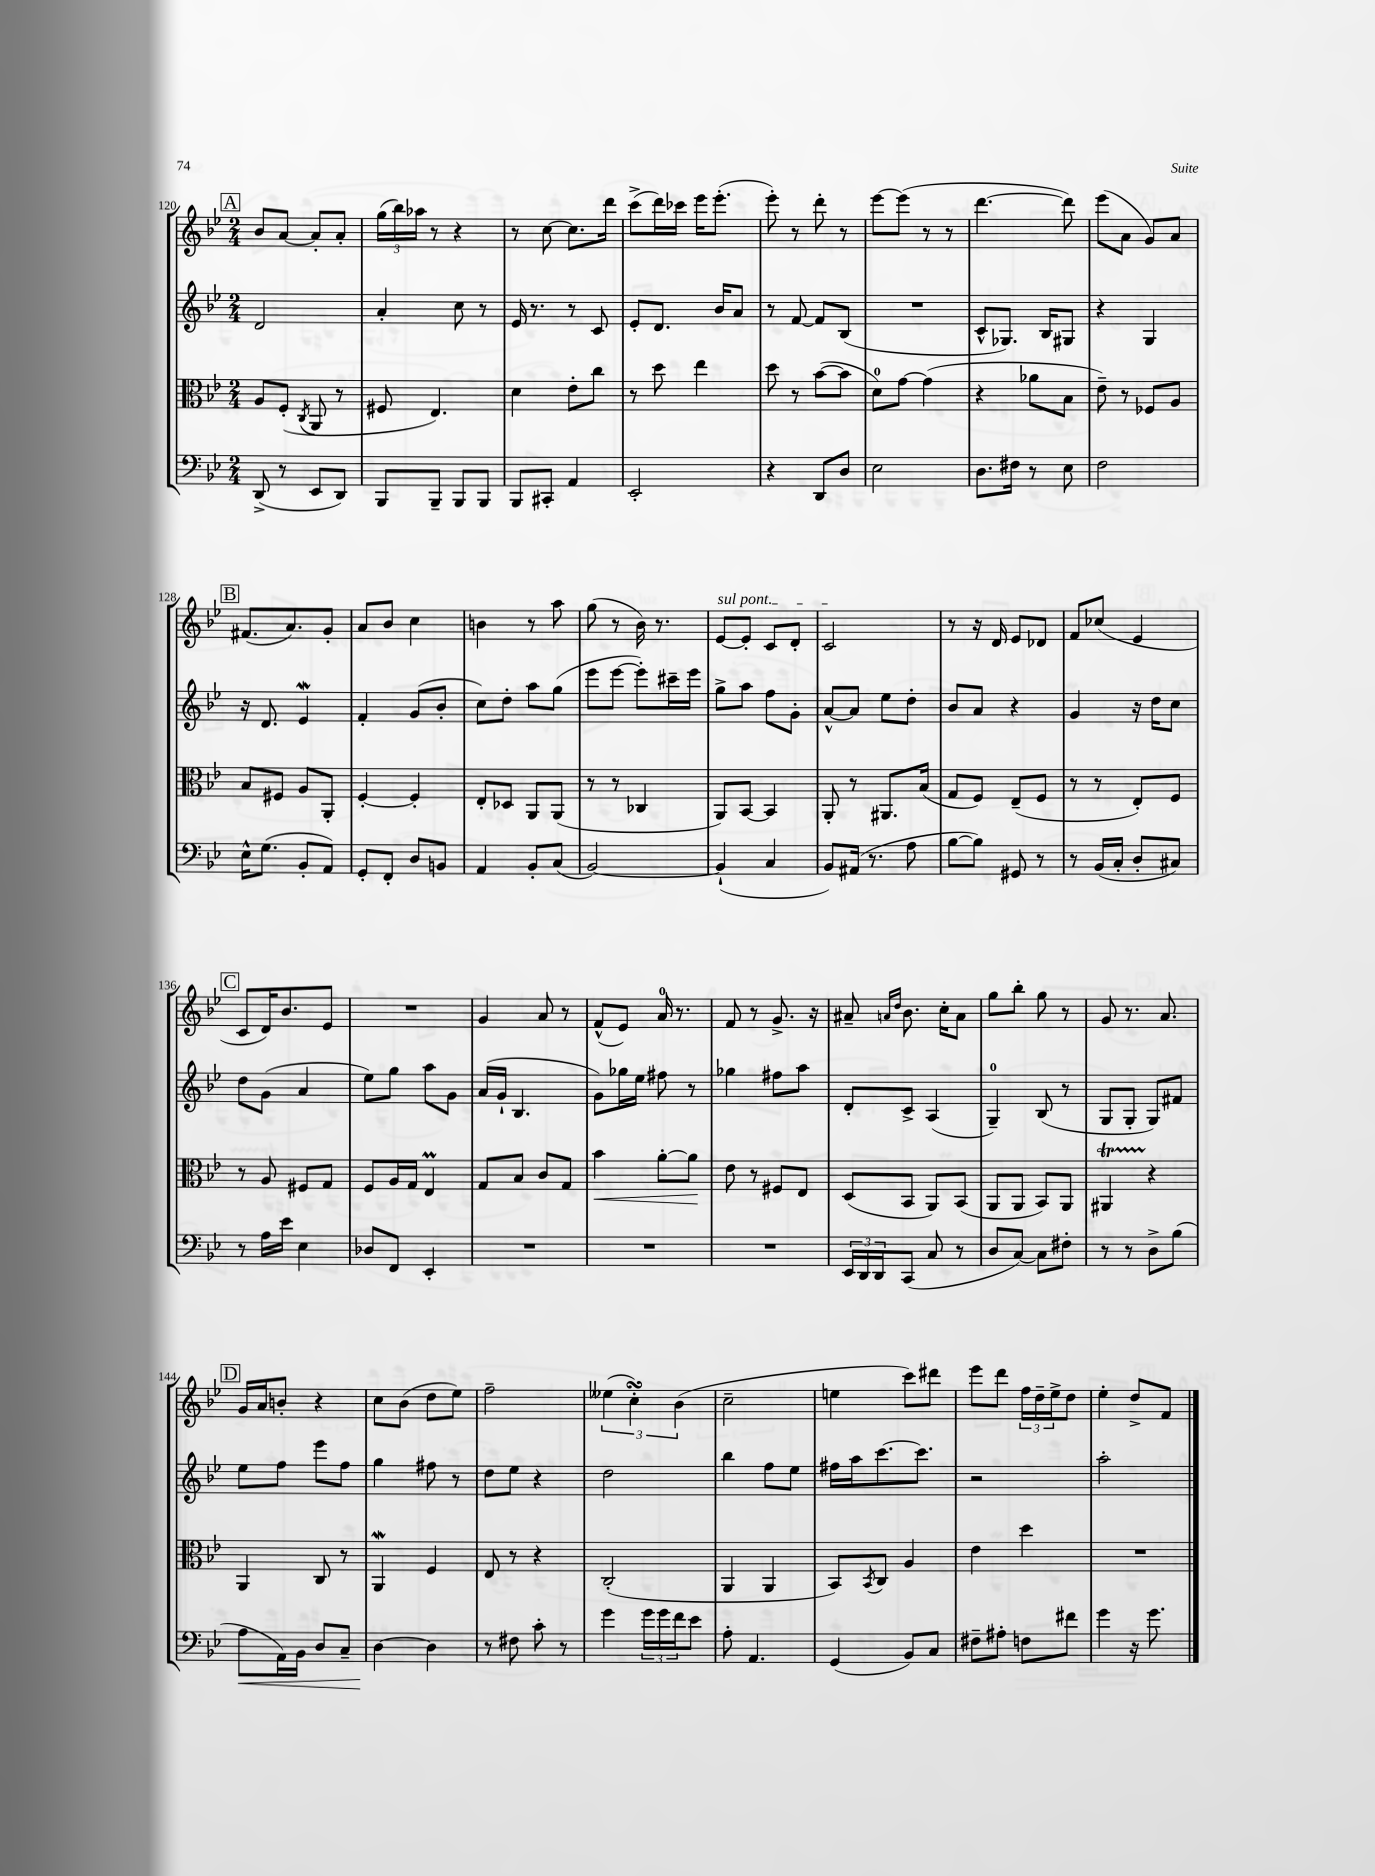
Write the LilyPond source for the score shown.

<<
\new StaffGroup <<
\new Staff = "s0" {
    \clef treble \key bes \major \numericTimeSignature \time 2/4
    \mark \markup { \box "A" } bes'8 a'8~ a'8-. a'8-. |
    \tuplet 3/2 { g''16( bes''16) aes''16 } r8 r4 |
    r8 c''8~ c''8. d'''16 |
    c'''8->( d'''16) ces'''16 ees'''16 ees'''8.-.( |
    ees'''8-.) r8 d'''8-. r8 |
    ees'''8~ ees'''8( r8 r8 |
    d'''4.~ d'''8) |
    ees'''8( a'8 g'8) a'8 |
    \mark \markup { \box "B" } fis'8.( a'8.) g'8-. |
    a'8 bes'8 c''4 |
    b'4 r8 a''8 |
    g''8( r8 bes'16) r8. |
    \once \override TextSpanner.bound-details.left.text = \markup { \italic "sul pont." } ees'8~\startTextSpan ees'8-. c'8 d'8-. |
    c'2\stopTextSpan |
    r8 r16 d'16 ees'8 des'8 |
    f'8 ces''8( ees'4 |
    \mark \markup { \box "C" } c'8 d'16) bes'8. ees'8 |
    R2 |
    g'4 a'8 r8 |
    f'8-^( ees'8) a'16-0 r8. |
    f'8 r8 g'8.-> r16 |
    ais'8-- \grace { a'16 d''16 } bes'8. c''16-. a'8 |
    g''8 bes''8-. g''8 r8 |
    g'8 r8. a'8. |
    \mark \markup { \box "D" } g'16 a'16 b'8-. r4 |
    c''8 bes'8( d''8 ees''8) |
    f''2-- |
    \tuplet 3/2 { eeses''4( c''4-.\turn) bes'4( } |
    c''2-- |
    e''4 c'''8) dis'''8 |
    ees'''8 d'''8 \tuplet 3/2 { f''16 d''16-- ees''16-> } d''8 |
    ees''4-. d''8-> f'8 \bar "|." |
}
\new Staff = "s1" {
    \clef treble \key bes \major \numericTimeSignature \time 2/4
    \mark \markup { \box "A" } d'2 |
    a'4-. c''8 r8 |
    ees'16 r8. r8 c'8 |
    ees'8-. d'8. bes'16 a'8 |
    r8 f'8~ f'8 bes8( |
    R2 |
    c'8-^ ges8.) bes16 gis8 |
    r4 g4 |
    \mark \markup { \box "B" } r16 d'8. ees'4\mordent |
    f'4-. g'8( bes'8-. |
    c''8) d''8-. a''8 g''8( |
    ees'''8 ees'''8~ ees'''8-.) cis'''16-- ees'''16 |
    g''8-> a''8 f''8 g'8-. |
    a'8~-^ a'8 ees''8 d''8-. |
    bes'8 a'8 r4 |
    g'4 r16 d''16 c''8 |
    \mark \markup { \box "C" } d''8 g'8( a'4 |
    ees''8) g''8 a''8 g'8 |
    a'16( g'16-! bes4. |
    g'8) ges''16 ees''16 fis''8 r8 |
    ges''4 fis''8 a''8 |
    d'8-. c'8-> a4( |
    g4-0--) bes8( r8 |
    g8 g8-. g8) fis'8 |
    \mark \markup { \box "D" } ees''8 f''8 ees'''8 f''8 |
    g''4 fis''8 r8 |
    d''8 ees''8 r4 |
    d''2 |
    bes''4 f''8 ees''8 |
    fis''16 a''16 c'''8.~ c'''8. |
    r2 |
    a''2-. \bar "|." |
}
\new Staff = "s2" {
    \clef alto \key bes \major \numericTimeSignature \time 2/4
    \mark \markup { \box "A" } a8 f8-.( \acciaccatura { c8 } a,8 r8 |
    fis8 ees4.) |
    d'4 ees'8-. c''8 |
    r8 d''8 ees''4 |
    d''8 r8 bes'8~( bes'8 |
    d'8-0) g'8~ g'4( |
    r4 aes'8 bes8 |
    ees'8--) r8 fes8 a8 |
    \mark \markup { \box "B" } bes8 fis8 a8 a,8-. |
    f4~-. f4-. |
    ees8-. des8 a,8 a,8( |
    r8 r8 ces4 |
    a,8) bes,8~ bes,4 |
    a,8-. r8 ais,8. bes16( |
    g8 f8) ees8--( f8 |
    r8 r8 ees8-.) f8 |
    \mark \markup { \box "C" } r8 a8 fis8 g8 |
    f8 a16 g16 ees4\prall |
    g8 bes8 c'8 g8 |
    bes'4\< a'8~-. a'8\! |
    ees'8 r8 fis8 ees8 |
    d8( bes,8 a,8) bes,8( |
    a,8 a,8 bes,8) a,8 |
    ais,4\startTrillSpan r4\stopTrillSpan |
    \mark \markup { \box "D" } a,4 c8 r8 |
    a,4\mordent f4 |
    ees8 r8 r4 |
    c2-.( |
    a,4 a,4 |
    bes,8) \acciaccatura { bes,8 } c8 a4 |
    ees'4 d''4 |
    R2 \bar "|." |
}
\new Staff = "s3" {
    \clef bass \key bes \major \numericTimeSignature \time 2/4
    \mark \markup { \box "A" } d,8->( r8 ees,8 d,8) |
    bes,,8 bes,,8-- bes,,8 bes,,8 |
    bes,,8 cis,8-. a,4 |
    ees,2-. |
    r4 d,8 d8 |
    ees2 |
    d8. fis16 r8 ees8 |
    f2 |
    \mark \markup { \box "B" } ees16-^ g8.( bes,8-. a,8) |
    g,8-. f,8-. d8 b,8 |
    a,4 bes,8-. c8( |
    bes,2~) |
    bes,4-!( c4 |
    bes,8) ais,16( r8. a8 |
    bes8~ bes8) gis,8 r8 |
    r8 bes,16( c16-. d8-. cis8) |
    \mark \markup { \box "C" } r8 a16 ees'16 ees4 |
    des8 f,8 ees,4-. |
    R2 |
    R2 |
    R2 |
    \tuplet 3/2 { ees,16 d,16 d,16 } c,8( c8 r8 |
    d8 c8~) c8 fis8-. |
    r8 r8 d8-> bes8( |
    \mark \markup { \box "D" } a8\< a,16) bes,16 d8 c8-- |
    d4~\! d4 |
    r8 fis8 c'8-. r8 |
    g'4 \tuplet 3/2 { g'16 g'16 f'16 } ees'8 |
    a8-. a,4. |
    g,4( bes,8) c8 |
    fis8-- ais8-. f8 fis'8 |
    g'4 r16 g'8. \bar "|." |
}
>>
>>
\layout { \context { \Score currentBarNumber = #120 } }
